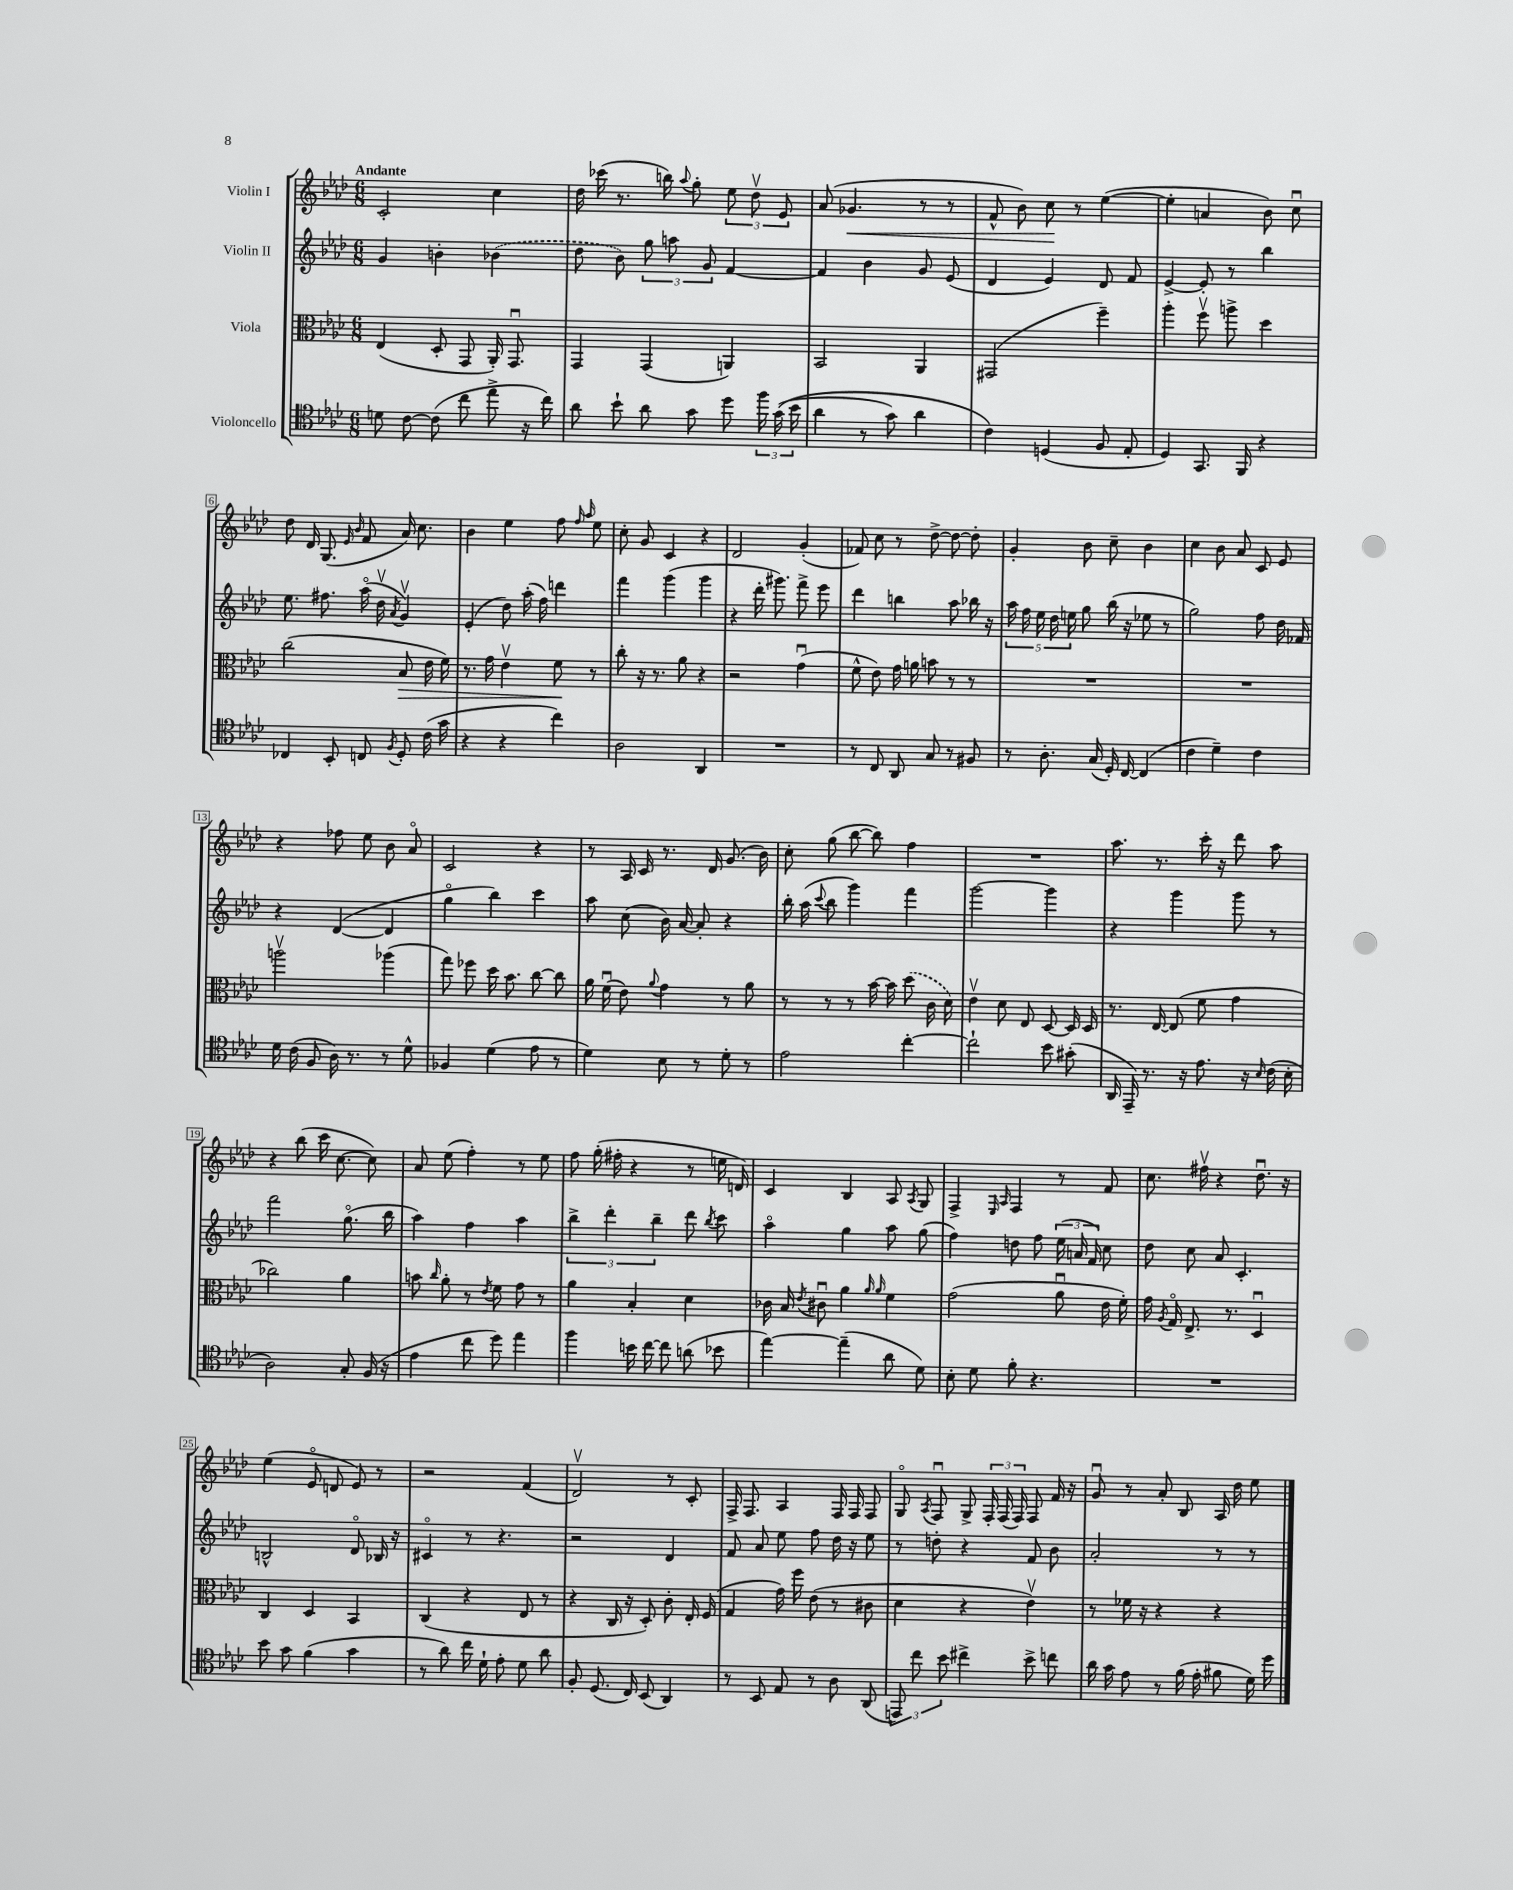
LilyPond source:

<<
\new StaffGroup <<
\new Staff = "s0" \with { instrumentName = "Violin I" } {
    \clef treble \key aes \major \numericTimeSignature \time 6/8 \tempo "Andante"
    \autoBeamOff c'2-. c''4 |
    des''16 ces'''16( r8. b''16) \appoggiatura { aes''8 } g''8-. \tuplet 3/2 { ees''8 des''8\upbow ees'8 } |
    aes'8( ges'4.\< r8 r8 |
    f'8-^ bes'8) c''8\! r8 ees''4~( |
    ees''4-. a'4 bes'8) c''8\downbow |
    des''8 des'16 g8.( \grace { ees'16 bes'16 } f'8 aes'16) c''8. |
    bes'4 ees''4 f''8 \grace { f''16 aes''16 } ees''8 |
    c''8-. g'8 c'4 r4 |
    des'2 g'4-.( |
    fes'8) c''8 r8 des''8~-> des''8~ des''8-. |
    g'4-. bes'8 c''8-- bes'4 |
    c''4 bes'8 aes'8 c'8 ees'8 |
    r4 fes''8 ees''8 bes'8 aes'8\flageolet |
    c'2 r4 |
    r8 aes16 c'16 r8. des'16 g'8.( bes'16) |
    c''8-. g''8( bes''8~ bes''8) f''4 |
    R2. |
    aes''8. r8. c'''16-. r16 des'''8 aes''8 |
    r4 bes''8( c'''16 c''8.~ c''8) |
    aes'8 ees''8( f''4-.) r8 ees''8 |
    f''8 g''16-.( fis''16-. r4 r8 e''16 d'16) |
    c'4 bes4 aes8 \acciaccatura { aes8 } g8 |
    f4-> \grace { ees16 aes16 } f4 r8 f'8 |
    c''8. fis''16\upbow r4 des''8.\downbow r16 |
    ees''4( ees'8\flageolet d'8 ees'8) r8 |
    r2 f'4( |
    des'2\upbow) r8 c'8-. |
    f16-> f8. aes4 f16 f16 f8 |
    g8\flageolet \acciaccatura { aes8 } f8\downbow g8-> \tuplet 3/2 { f16-. f16( f16) } f8 f'16 r16 |
    g'8\downbow r8 aes'8-. bes8 aes16 des''16 ees''8 \bar "|." |
}
\new Staff = "s1" \with { instrumentName = "Violin II" } {
    \clef treble \key aes \major \numericTimeSignature \time 6/8
    \autoBeamOff g'4 b'4-. \once \slurDashed bes'4( |
    des''8 bes'8) \tuplet 3/2 { g''8 a''8 g'8 } f'4~ |
    f'4 bes'4 g'8 ees'8( |
    des'4 ees'4) des'8 f'8 |
    ees'4~-> ees'8-. r8 bes''4 |
    ees''8. fis''8. aes''16\flageolet( des''16\upbow \acciaccatura { aes'8 } g'4\upbow) |
    ees'4-.( des''8) aes''16-.( f''16) d'''4 |
    f'''4 g'''4( g'''4 |
    r4 des'''16-. gis'''8.) f'''8-> ees'''8 |
    des'''4 b''4 aes''8 bes''16 r16 |
    \tuplet 5/4 { aes''16 f''16 ees''16 des''16 e''16 } g''8 bes''16( r16 ees''8 r8 |
    g''2) f''8 des''16 fes'16 |
    r4 des'4~( des'4 |
    g''4\flageolet bes''4) c'''4 |
    aes''8 c''8( bes'16) aes'16~ aes'8-. r4 |
    bes''16-. aes''16( \appoggiatura { c'''8 } bes''8 g'''4) f'''4 |
    g'''2~ g'''4 |
    r4 g'''4 g'''8 r8 |
    f'''2 g''8.\flageolet( bes''16 |
    aes''4) f''4 aes''4 |
    \tuplet 3/2 { bes''4-> des'''4-. bes''4-- } des'''8 \acciaccatura { bes''8 } c'''8 |
    aes''4\flageolet g''4 aes''8 g''8( |
    f''4) d''8 f''8 \tuplet 3/2 { ees''16( a'16 f'16) } c''8 |
    des''8 c''8 aes'8 c'4.-. |
    b2-^ des'8\flageolet bes16 r16 |
    cis'4\flageolet r8 r4. |
    r2 des'4 |
    f'8 aes'8 ees''8 f''8 des''16 r16 ees''8 |
    r8 d''8-. r4 f'8 bes'8 |
    aes'2-. r8 r8 \bar "|." |
}
\new Staff = "s2" \with { instrumentName = "Viola" } {
    \clef alto \key aes \major \numericTimeSignature \time 6/8
    \autoBeamOff ees4( des8-. g,8 aes,16-.) g,8.\downbow |
    g,4 g,4( a,4) |
    bes,2 aes,4 |
    gis,2( f''4--) |
    aes''4-. f''8\upbow a''8-> des''4 |
    c''2( bes8\> ees'16 f'16) |
    r8. g'16 ees'4\upbow f'8\! r8 |
    c''8-. r16 r8. aes'8 r4 |
    r2 g'4\downbow( |
    f'8-^ ees'8) g'16 a'16 b'8 r8 r8 |
    R2. |
    R2. |
    a''2\upbow aes''4( |
    g''8) fes''8 des''16 bes'8. c''8~ c''8 |
    aes'16 f'16\downbow( ees'8) \appoggiatura { aes'8 } g'4 r8 aes'8 |
    r8 r8 r8 bes'16~ bes'16 \once \slurDashed des''8( c'16 des'16) |
    ees'4\upbow des'8 ees8 des8~ des16 des16 |
    r8. ees16~ ees8( f'8 g'4 |
    ces''2) aes'4 |
    b'8 \grace { c''16 } aes'8-. r8 \acciaccatura { ees'8 } f'8 g'8 r8 |
    aes'4 bes4-. des'4 |
    ces'16 bes16 \acciaccatura { ees'8 } cis'8\downbow aes'4 \grace { aes'16 aes'16 } f'4 |
    g'2( aes'8\downbow ees'16 f'16-.) |
    g'16 \acciaccatura { aes8 } g16\flageolet ees8.-> r8. des4\downbow |
    c4 des4 bes,4 |
    c4( r4 ees8 r8 |
    r4 c16 r16 des8-.) c'8-. ees16-. f16( |
    g4 g'16) f''16 ees'8( r8 cis'8 |
    des'4 r4 ees'4\upbow) |
    r8 fes'16 r16 r4 r4 \bar "|." |
}
\new Staff = "s3" \with { instrumentName = "Violoncello" } {
    \clef tenor \key aes \major \numericTimeSignature \time 6/8
    \autoBeamOff d'8 c'8~ c'8( c''8 ees''8-> r16 c''16) |
    aes'8 bes'8-! aes'8 g'8 des''8 \tuplet 3/2 { f''16 g'16(\( bes'16 } |
    aes'4 r8 g'8) aes'4 |
    c'4\) d4( f8 ees8-. |
    des4) g,8. f,16 r4 |
    ces4 bes,8-. c8 \acciaccatura { f8 } des8-. c'16( g'16 |
    r4 r4 c''4) |
    aes2 aes,4 |
    R2. |
    r8 c8 aes,8 g8 r8 fis8 |
    r8 aes8.-. g16( des16-.) c16~ c4( |
    c'4 des'4--) c'4 |
    des'16 c'16( f8 aes16) r8. r8 des'8-^ |
    fes4 des'4( ees'8 r8 |
    des'4) bes8 r8 des'8-. r8 |
    ees'2 c''4~-. |
    c''2-! bes'8 gis'8-.( |
    aes,16 ees,16--) r8. r16 ees'8. r16 \grace { bes16 } c'16( bes16-. |
    aes2) g8-. f16( r16 |
    ees'4 c''8 des''8) ees''4 |
    f''4 b'16 c''16~ c''8 a'8( bes'8 |
    ees''4~) ees''4--( aes'8 des'8) |
    bes8-. des'8 f'8-. r4. |
    R2. |
    bes'8 g'8 f'4( g'4 |
    r8 aes'8) c''16 des'16-! ees'8-. des'8 aes'8 |
    f8-. des8.( c16) bes,8( aes,4) |
    r8 bes,8 ees8 r8 aes8 aes,8( |
    \tuplet 3/2 { e,8) c''8 bes'8 } cis''4-> bes'8-> c''8 |
    aes'16 g'16 ees'8 r8 f'16( ees'16-. fis'8 des'16) des''16 \bar "|." |
}
>>
>>
\layout { \context { \Score \override BarNumber.stencil = #(make-stencil-boxer 0.1 0.3 ly:text-interface::print) } }
